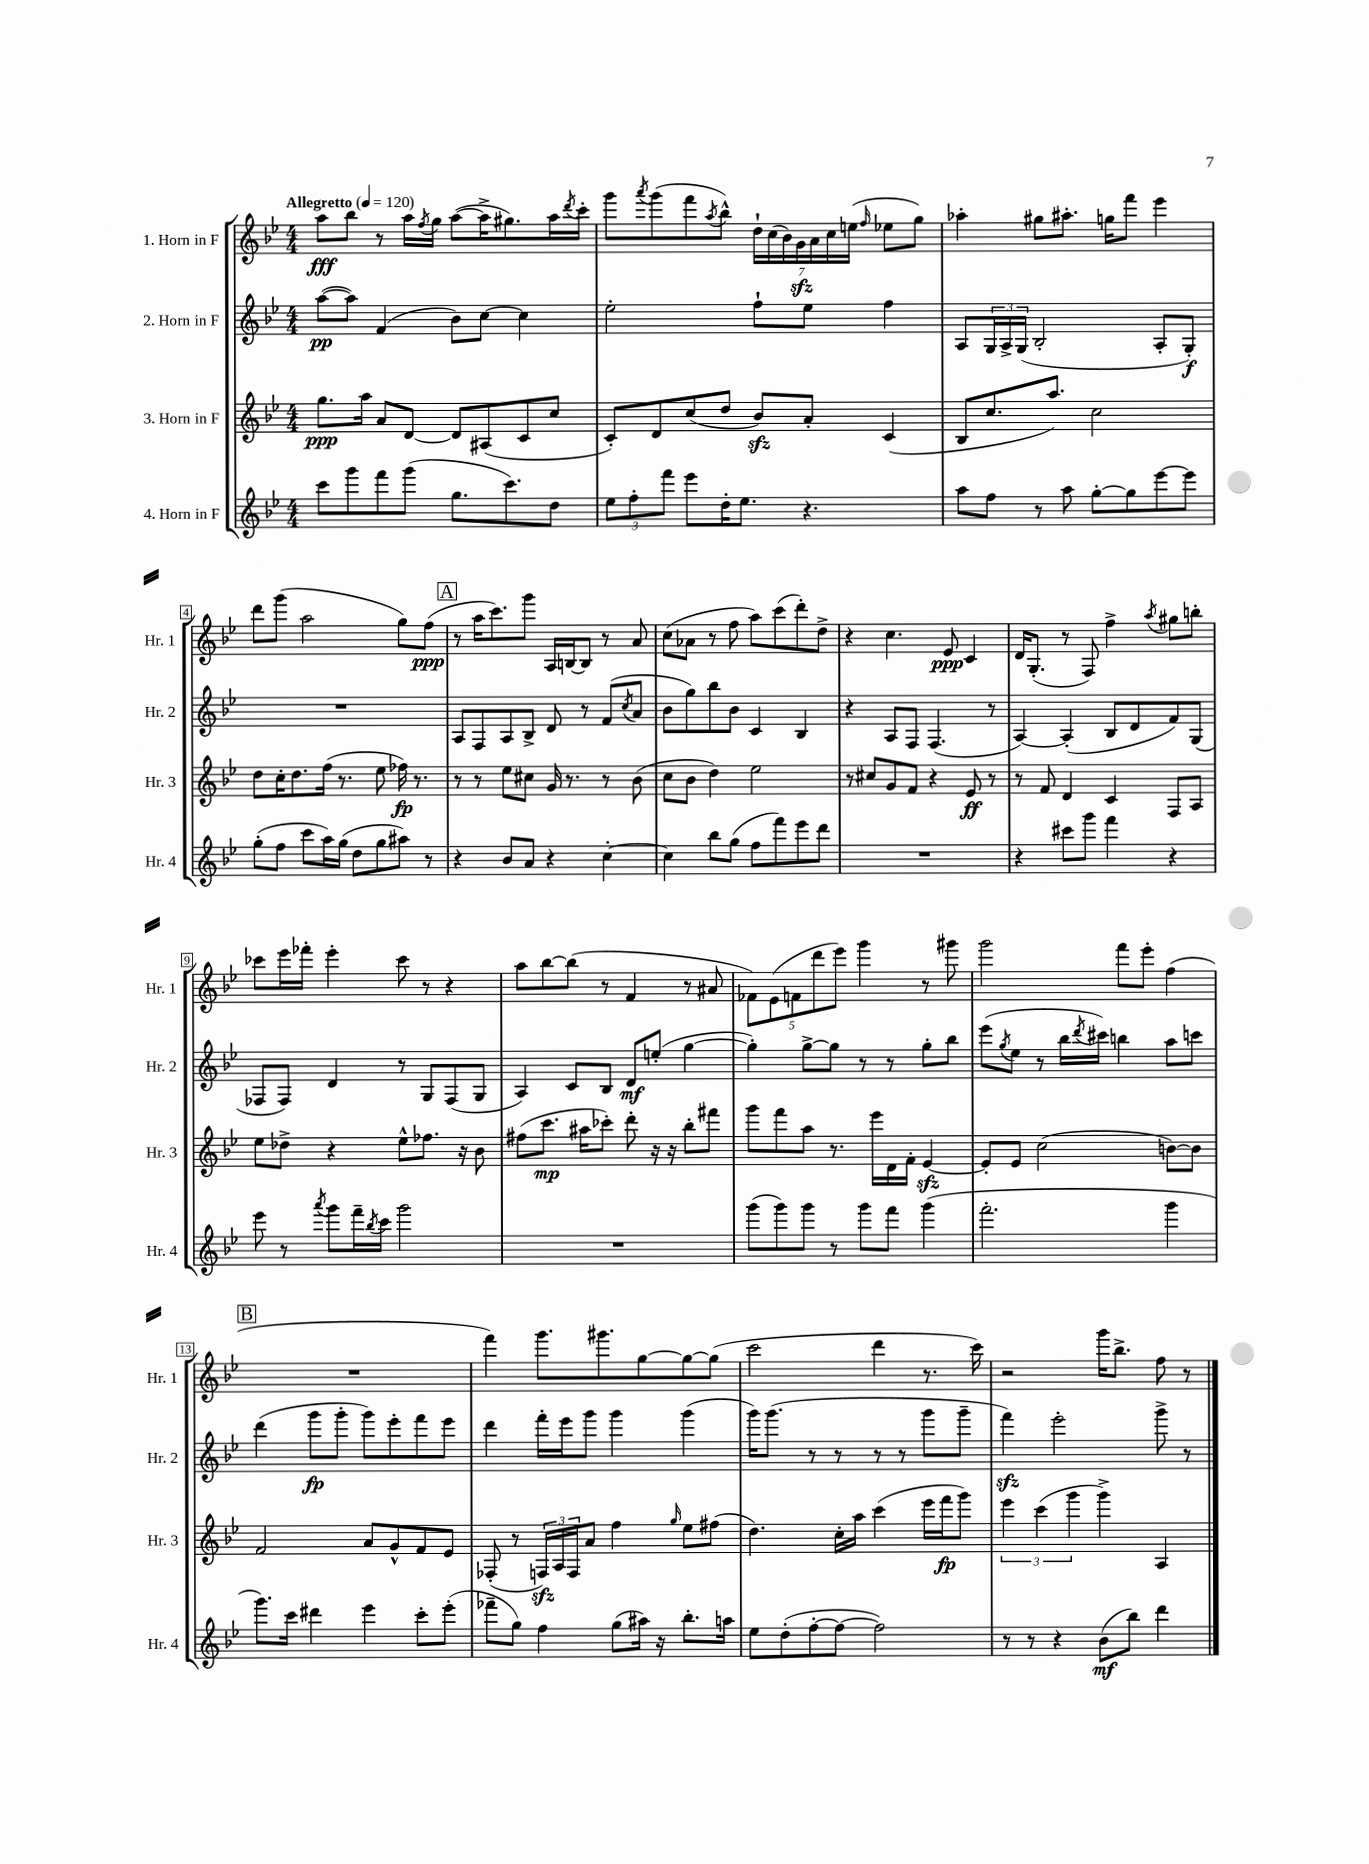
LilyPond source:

<<
\new StaffGroup <<
\new Staff = "s0" \with { instrumentName = "1. Horn in F" shortInstrumentName = "Hr. 1" } {
    \clef treble \key bes \major \numericTimeSignature \time 4/4 \tempo "Allegretto" 4 = 120
    a''8\fff bes''8 r8 a''16 \acciaccatura { f''8 } g''16 a''8~( a''16-> gis''8.) a''16 \acciaccatura { d'''8 } c'''16-. |
    g'''8 \acciaccatura { a'''8 } g'''8( f'''8 \acciaccatura { a''8 } bes''8-^) \tuplet 7/4 { d''16-! c''16( bes'16) g'16\sfz a'16 c''16 e''16( } \grace { f''16 } ees''8 g''8) |
    aes''4-. gis''8 ais''8.-. g''16 f'''8 ees'''4 |
    d'''8 g'''8( a''2 g''8) f''8\ppp( |
    \mark \markup { \box "A" } r8 a''16 c'''8.) g'''8 a16 b16~ b8 r8 a'8 |
    c''8( aes'8 r8 f''8 a''8) c'''8( d'''8-.) d''8-> |
    r4 c''4. ees'8\ppp c'4 |
    d'16 g8.-.( r8 f8) f''4-> \acciaccatura { a''8 } gis''8 b''8-. |
    ces'''8 ees'''16 fes'''16-. ees'''4-. ces'''8 r8 r4 |
    a''8 bes''8~ bes''8( r8 f'4 r8 ais'8 |
    \tuplet 5/4 { fes'8) ees'8( f'8 d'''8 ees'''8) } g'''4 r8 gis'''8 |
    g'''2 f'''8 ees'''8-. f''4( |
    \mark \markup { \box "B" } R1 |
    f'''4) g'''8. gis'''8. g''8~ g''8~ g''8( |
    c'''2 d'''4 r8. c'''16) |
    r2 g'''16 bes''8.-> f''8 r8 \bar "|." |
}
\new Staff = "s1" \with { instrumentName = "2. Horn in F" shortInstrumentName = "Hr. 2" } {
    \clef treble \key bes \major \numericTimeSignature \time 4/4
    a''8~\pp( a''8) f'4( bes'8) c''8~ c''4 |
    ees''2-. f''8-! ees''8 f''4 |
    a8 \tuplet 3/2 { g16 a16-> g16( } bes2-. a8-. g8-.\f) |
    R1 |
    \mark \markup { \box "A" } a8 f8 a8 bes8-> d'8 r8 f'8( \acciaccatura { c''8 } a'8 |
    bes'8 g''8) bes''8 bes'8 c'4 bes4 |
    r4 a8 f8 f4.( r8 |
    a4~) a4-.( bes8 d'8 f'8) g8( |
    fes8 fes8) d'4 r8 g8 fes8( g8 |
    a4) c'8 bes8 d'8\mf e''8-.( g''4~ |
    g''4-.) g''8~-> g''8 r8 r8 g''8-. bes''8 |
    ees'''8( \acciaccatura { g''8 } ees''8 r8 bes''16 \acciaccatura { d'''8 } cis'''16) b''4 a''8 c'''8 |
    \mark \markup { \box "B" } d'''4( g'''8\fp g'''8-. g'''8) ees'''8-. f'''8 ees'''8 |
    d'''4 f'''16-. ees'''16 g'''8 g'''4 g'''4( |
    g'''16) g'''8.( r8 r8 r8 r8 g'''8 g'''8-- |
    f'''4\sfz) ees'''2-. g'''8-> r8 \bar "|." |
}
\new Staff = "s2" \with { instrumentName = "3. Horn in F" shortInstrumentName = "Hr. 3" } {
    \clef treble \key bes \major \numericTimeSignature \time 4/4
    g''8.\ppp a''16 a'8 d'8~ d'8 ais8( c'8 c''8 |
    c'8-.) d'8 c''8( d''8 bes'8\sfz) a'8-. c'4( |
    bes8 c''8. a''8.) c''2 |
    d''8 c''16-. d''8. f''16( r8. ees''8 fes''16\fp) r8. |
    \mark \markup { \box "A" } r8 r8 ees''8 cis''8 g'16 r8. r8 bes'8( |
    c''8 bes'8 d''4) ees''2 |
    r8 cis''8 g'8 f'8 r4 ees'8\ff r8 |
    r8 f'8 d'4 c'4 f8 a8 |
    ees''8 des''8-> r4 ees''8-^ fes''8. r16 bes'8 |
    fis''8( c'''8.\mp ais''16 ces'''8-.) d'''8-. r16 r16 bes''8-. fis'''8 |
    g'''8 f'''8 a''8 r8. ees'''16 d'16 f'16-. ees'4~\sfz |
    ees'8-. ees'8 c''2( b'8~) b'8 |
    \mark \markup { \box "B" } f'2 a'8 g'8-^ f'8 ees'8 |
    fes8-.( r8 \tuplet 3/2 { f16\sfz) a16 f16 } a'8 f''4 \grace { g''16 } ees''8 fis''8( |
    d''4.) c''16-. a''16 c'''4( ees'''16 f'''16\fp g'''8) |
    \tuplet 3/2 { ees'''4 c'''4( g'''4 } g'''4->) a4 \bar "|." |
}
\new Staff = "s3" \with { instrumentName = "4. Horn in F" shortInstrumentName = "Hr. 4" } {
    \clef treble \key bes \major \numericTimeSignature \time 4/4
    c'''8 g'''8 f'''8 g'''8( g''8. c'''8.) d''8 |
    \tuplet 3/2 { ees''8 f''8-. f'''8 } ees'''8 d''16-. ees''8. r4. |
    a''8 f''8 r8 a''8 g''8~-. g''8 ees'''8~ ees'''8 |
    g''8-.( f''8 c'''8 a''16) g''16( d''8 g''8 ais''8) r8 |
    \mark \markup { \box "A" } r4 bes'8 a'8 r4 c''4~-. |
    c''4 bes''8 g''8( f''8 f'''8) ees'''8 d'''8 |
    R1 |
    r4 cis'''8 g'''8 f'''4 r4 |
    ees'''8 r8 \acciaccatura { a'''8 } g'''8 f'''16-- \acciaccatura { bes''8 } c'''16 g'''2 |
    R1 |
    g'''8( g'''8) g'''8 r8 g'''8 f'''8 g'''4( |
    f'''2.-. g'''4 |
    \mark \markup { \box "B" } g'''8.) c'''16 dis'''4 ees'''4 c'''8-. ees'''8-.( |
    fes'''8-- g''8) f''4 g''8( ais''16) r16 bes''8.-. a''16 |
    ees''8 d''8-.( f''8~-. f''8~ f''2) |
    r8 r8 r4 bes'8\mf( bes''8) d'''4 \bar "|." |
}
>>
>>
\layout { \context { \Score \override BarNumber.stencil = #(make-stencil-boxer 0.1 0.3 ly:text-interface::print) } }
